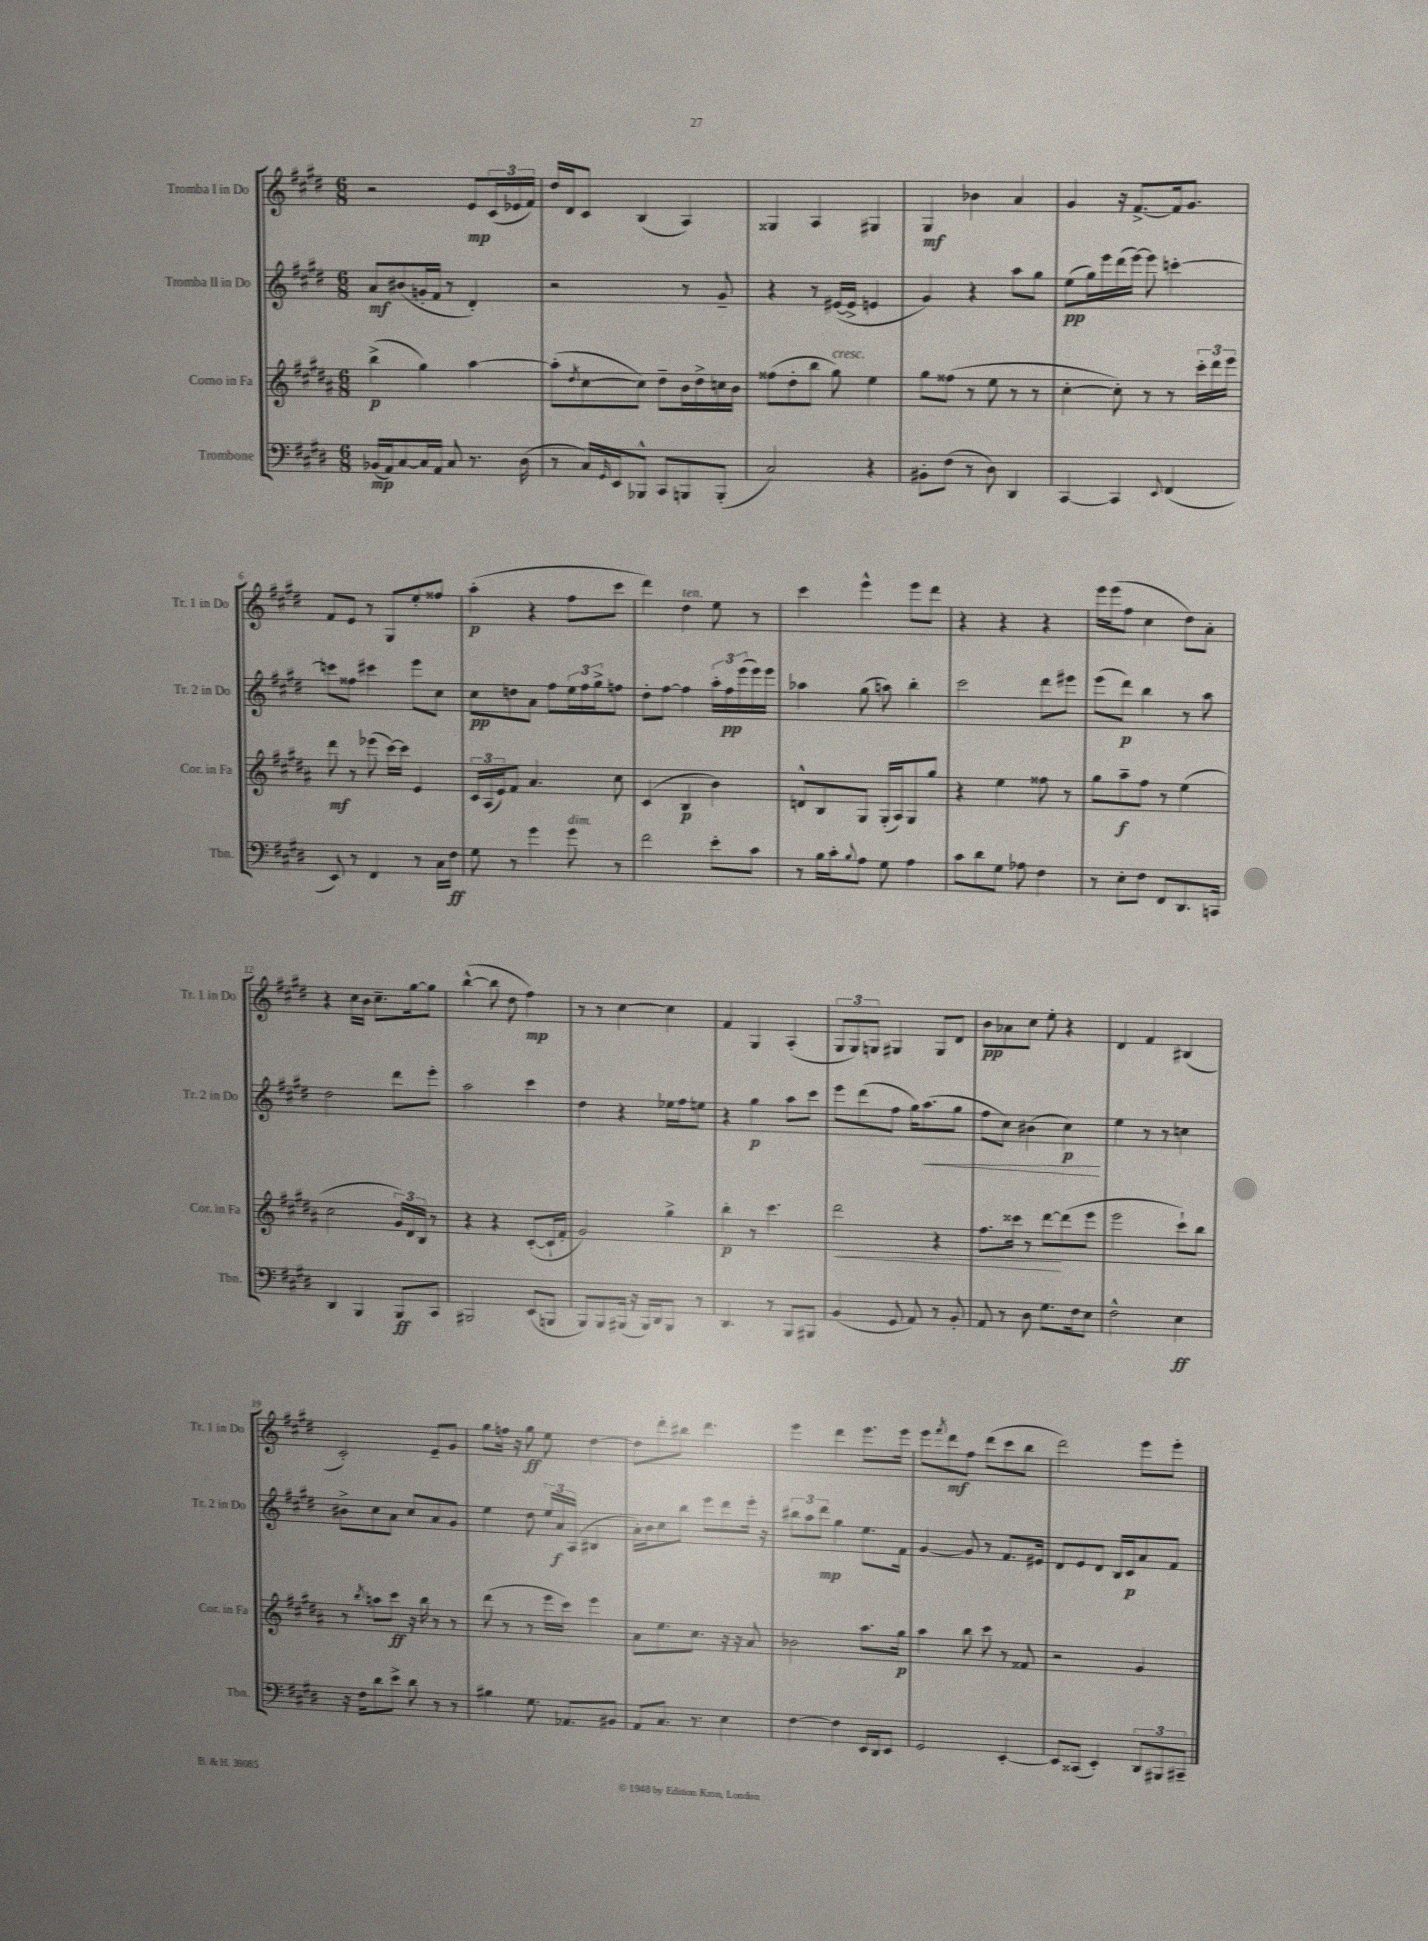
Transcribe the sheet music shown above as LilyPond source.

<<
\new StaffGroup <<
\new Staff = "s0" \with { instrumentName = "Tromba I in Do" shortInstrumentName = "Tr. 1 in Do" } {
    \clef treble \key e \major \numericTimeSignature \time 6/8
    r2 e'8\mp \tuplet 3/2 { cis'16( ees'16 fis'16) } |
    dis''16 dis'16 cis'8 b4( a4) |
    gisis4 a4 gis4 |
    gis4\mf bes'4 a'4 |
    gis'4 r16 fis'8.~-> fis'16 gis'8. |
    fis'8 e'8 r8 gis8 e''8-. fisis''8 |
    a''4-.\p( r4 fis''8 cis'''8 |
    dis'''4) dis''4^\markup { \italic "ten." } e''8 r8 |
    cis'''4 e'''4-^ e'''8 dis'''8 |
    r4 r4 r4 |
    e'''16 e'''16( fis''8 cis''4 dis''8) a'8-. |
    r4 cis''16 b'16 cis''8.-- gis''16~ gis''8 |
    b''4~-^( b''8 dis''8 fis''4\mp) |
    r8 r8 cis''4~ cis''4 |
    fis'4 gis4 a4-.( |
    \tuplet 3/2 { gis8 gis8) g8 } gis4 gis8 dis'8 |
    b'8\pp aes'8 cis''8 e''8-. r4 |
    dis'4 fis'4 bis4( |
    cis'2-.) e'8-- gis'8 |
    gis''8 f''16 r16 gis''8\ff e''8 dis''4~ |
    dis''8 dis'''8-. bis''8 dis'''4. |
    e'''4 dis'''4 e'''8. e'''16 |
    e'''8 \acciaccatura { fis'''8 } dis'''8\mf fis''8 dis'''8( cis'''8 b''8 |
    dis'''2) e'''8 e'''8-. \bar "|." |
}
\new Staff = "s1" \with { instrumentName = "Tromba II in Do" shortInstrumentName = "Tr. 2 in Do" } {
    \clef treble \key e \major \numericTimeSignature \time 6/8
    a'8\mf bis'8( g'16-. fis'16 r8 dis'4-.) |
    r2 r8 gis'8-- |
    r4 r8 eis'16~( eis'16-> e'4 |
    gis'4) r4 a''8 gis''8 |
    e''8\pp( gis''16) e'''16 dis'''16( e'''16~) e'''8 c'''4~-. |
    c'''8 fisis''8 cis'''4 e'''8 cis''8 |
    cis''8\pp d''8 a'8 fis''8 \tuplet 3/2 { e''16 fis''16 gis''16-> } f''8 |
    dis''8-. fis''8~ fis''4 \tuplet 3/2 { a''16-. fis''16\pp e'''16( } e'''16) e'''16 |
    aes''4 gis''8( a''8) b''4-. |
    cis'''2 dis'''8 eis'''8 |
    e'''8( dis'''8\p) b''4 r8 a''8 |
    dis''2 dis'''8 e'''8-. |
    a''2 cis'''4 |
    dis''4 r4 ees''16 fis''16 e''8 |
    r4 gis''4\p a''8 cis'''8 |
    e'''8 dis'''8( fis''8 gis''16) a''8.\<( gis''8 |
    fis''8 cis''8) bis'4( cis''4\p\!) |
    e''4 r8 r8 c''4 |
    bis'8-> cis''8 a'8 cis''8 a'8 gis'8 |
    e''4 dis''8 \tuplet 3/2 { e''16 a'16\f a16( } bis4 |
    a'16-.) b'16 cis''8 b''8 e'''8 dis'''8 e'''16-. r16 |
    \tuplet 3/2 { bis''8 a''8 dis'''8\mp } gis''4 e''8. fis'16 |
    gis'4~ gis'8 r8 fis'8. eis'16 |
    dis'8 e'8 dis'8 b16 cis'16\p a'8 fis'8 \bar "|." |
}
\new Staff = "s2" \with { instrumentName = "Corno in Fa" shortInstrumentName = "Cor. in Fa" } {
    \clef treble \key b \major \numericTimeSignature \time 6/8
    b''4->\p( gis''4) ais''4~ |
    ais''8-.( \acciaccatura { dis''8 } cis''8~ cis''8) dis''8-- b'16 dis''16-> c''16 b'16 |
    fisis''8( dis''8-. b''8 gis''8^\markup { \italic "cresc." }) e''4 |
    gis''8 fisis''8( r8 e''8 r8 r8 |
    cis''4~-. cis''8-.) r8 r8 \tuplet 3/2 { cis'''16-. dis'''16 e'''16 } |
    dis'''8\mf r8 ees'''8( cis'''16~) cis'''16 e'4 |
    \tuplet 3/2 { cis'16 ais16( e'16) } fis'8 ais'4. cis''8 |
    cis'4( b4\p b'4) |
    d'8-^ b8 gis8 gis16-.( ais16) gis8 gis''8 |
    r4 e''4 fisis''8 r8 |
    gis''8 ais''8--\f fis''8 r8 e''4( |
    cis''2 \tuplet 3/2 { gis'16) dis'16 b16 } r8 |
    r4 r4 cis'8~-.( cis'16-! fis'16-. |
    gis'2) gis''4-> |
    b''4-.\p r8 cis'''4. |
    dis'''2\< r4 |
    fis''8. cisis'''16 r8 dis'''8~\! dis'''8( e'''8 |
    e'''2 cis'''8-!) b''8 |
    r8 \acciaccatura { b''8 } a''8 cis'''8\ff r16 b''16 r8 r8 |
    dis'''8( r8 r8 e'''16 cis'''16) e'''4 |
    ais'8 e''8. cis''8. r16 r16 ais'8 |
    bes'2 ais''8. gis''16\p |
    ais''4 b''8 cis'''8 r8 fisis'8 |
    r2 gis'4 \bar "|." |
}
\new Staff = "s3" \with { instrumentName = "Trombone" shortInstrumentName = "Tbn." } {
    \clef bass \key e \major \numericTimeSignature \time 6/8
    bes,16\mp( a,16) cis8~ cis16 a,16 cis8 r8. dis16( |
    r8 cis16) \grace { gis,16 } e,16 bes,,8-^ cis,8 b,,8 b,,8-.( |
    cis2) r4 |
    bis,8-. fis8( r8 dis8) dis,4 |
    cis,4~ cis,4 \appoggiatura { e,8 } fis,4( |
    e,8) r8 fis,4 r8 cis16 fis16\ff |
    gis8 r8 gis'4 gis'8^\markup { \italic "dim." } r8 |
    fis'2 e'8-. cis'8 |
    r8 b16 cis'16-. \appoggiatura { b8 } a8 gis8 a4 |
    cis'8 dis'8 gis8 aes8 fis4 |
    r8 e8-. fis8 fis,8 dis,8. c,16 |
    dis,4 b,,4 b,,8\ff cis,8 |
    bis,,2 e,8( b,,8 |
    b,,8) b,,8 bis,,16( r16 bis,,16) dis,16 bis,,8 r8 |
    dis,4. r8 b,,8 bis,,8 |
    b,4( gis,8 a,8) r8 b,8-. |
    a,8 r8 dis8 gis8. fis16 e8 |
    fis2-^ e4\ff |
    r16 fis16 dis'8 e'8-> dis'8 r8 r8 |
    bis4 gis8. aes,8. bis,8 |
    a,8 cis8. r8. e4 |
    fis4~ fis4 e,16 dis,16 e,8 |
    gis,2 e,4~-. |
    e,8 cisis,8( e,4-.) \tuplet 3/2 { dis,8 bis,,8 cis,8-- } \bar "|." |
}
>>
>>
